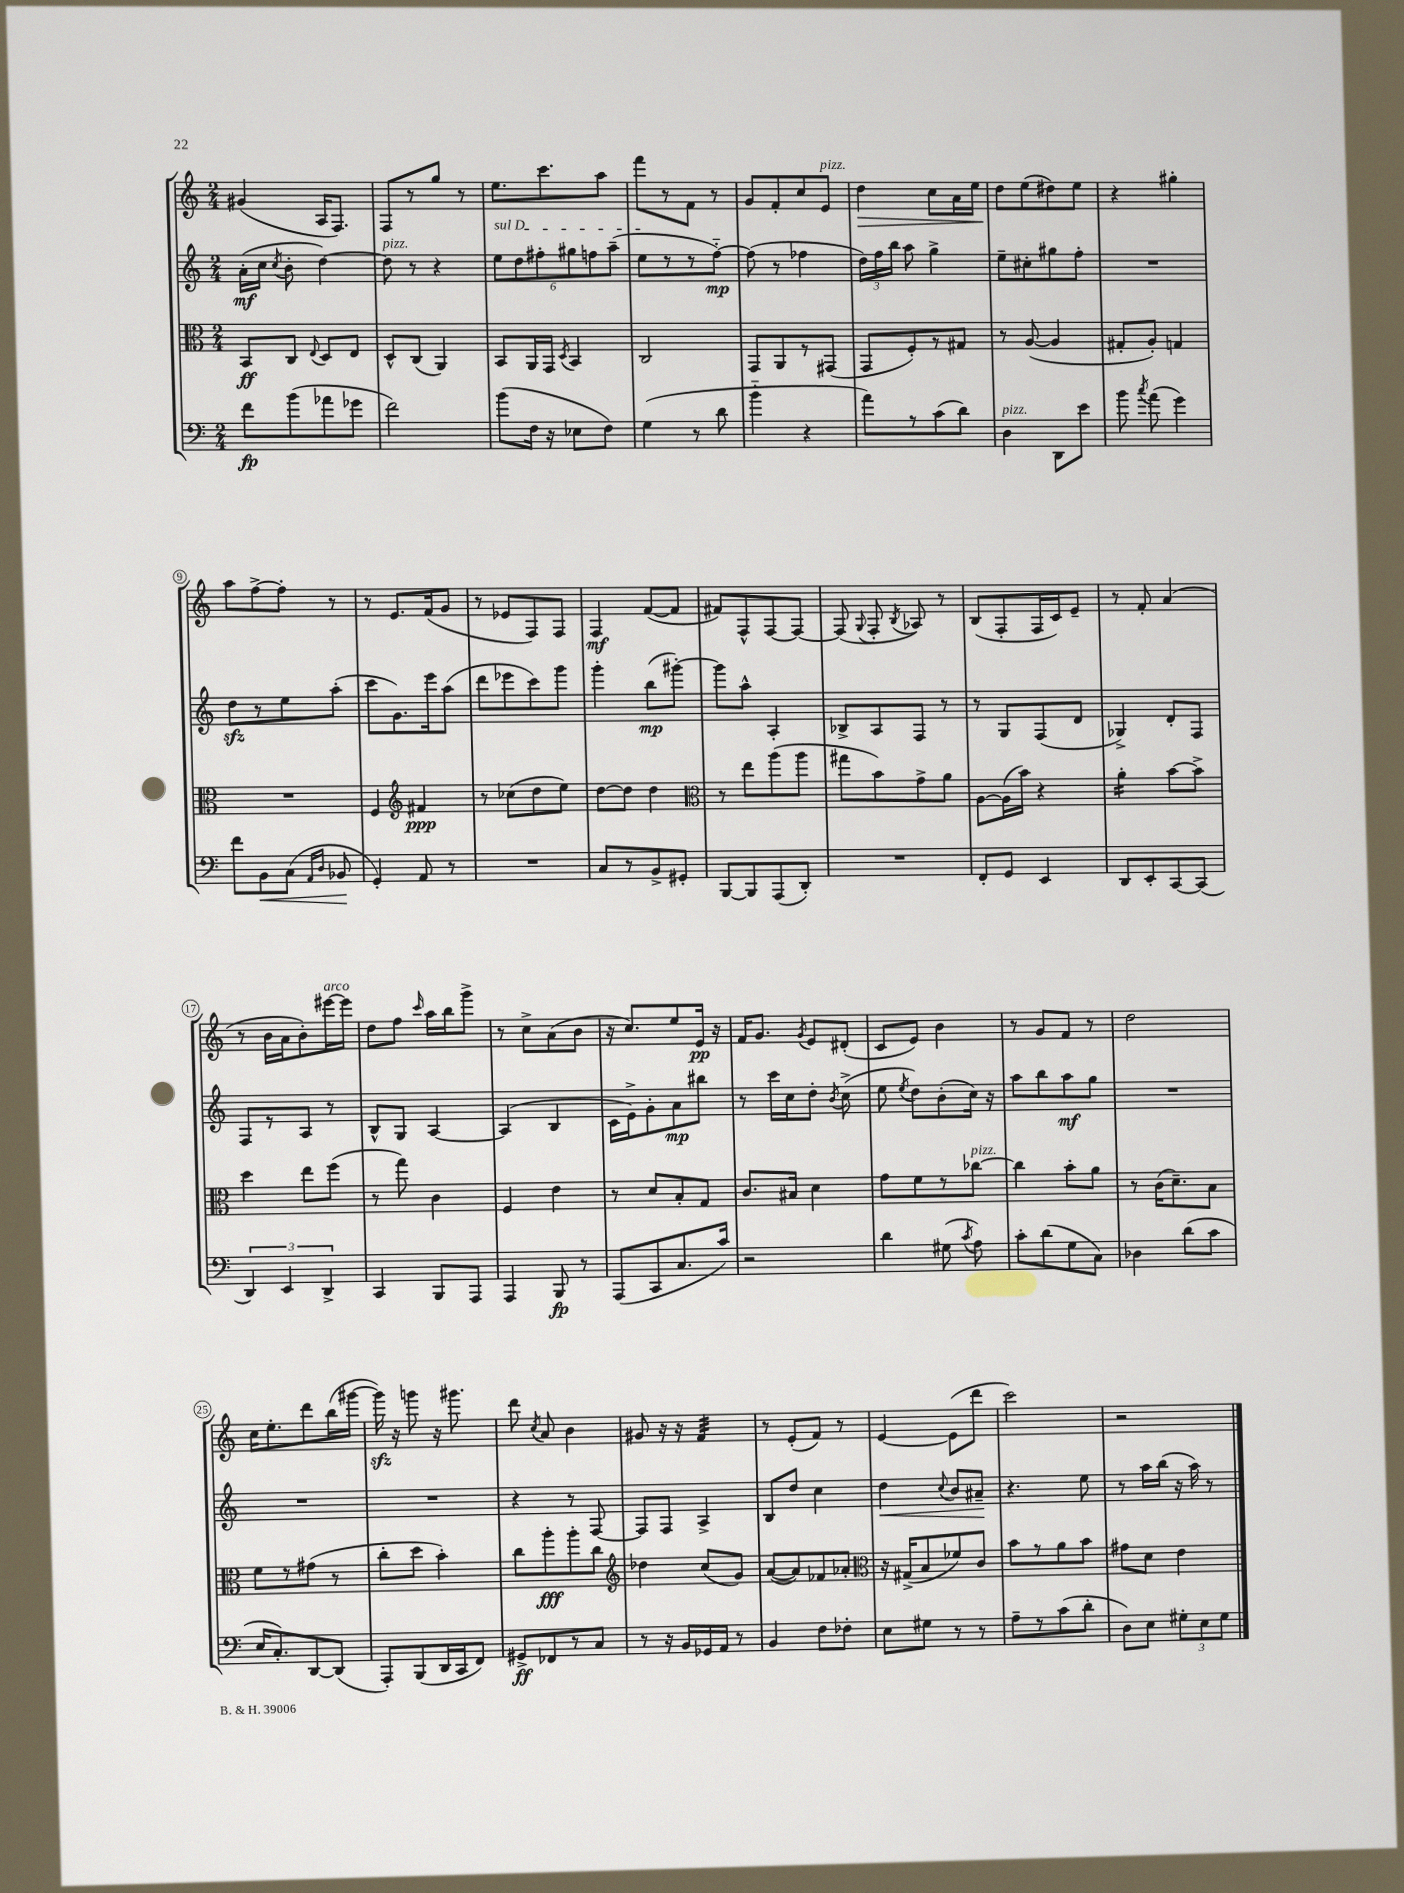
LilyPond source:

<<
\new StaffGroup <<
\new Staff = "s0" {
    \clef treble \key c \major \numericTimeSignature \time 2/4
    \autoBeamOff gis'4( a16[ f8.]) |
    f8[ r8 g''8] r8 |
    e''8.[ c'''8. a''8] |
    f'''8[ r8 f'8] r8 |
    g'8[ f'8-. c''8 e'8]^\markup { \italic "pizz." } |
    d''4\> c''8[ a'16 e''16] |
    d''8[\! e''8( dis''8) e''8] |
    r4 gis''4-. |
    a''8[ f''8~-> f''8]-. r8 |
    r8 e'8.[ f'16( g'8] |
    r8 ees'8[ f8) f8] |
    f4\mf f'8[~( f'8] |
    fis'8[) f8-^ f8~ f8]~ |
    f8( \appoggiatura { g8 } f8-. \acciaccatura { b8 } aes8) r8 |
    b8[( f8-. f16 c'16) e'8]-- |
    r8 f'8-. a'4( |
    r8 b'16[ a'16 b'8-.) eis'''16~^\markup { \italic "arco" } eis'''16] |
    d''8[ f''8] \grace { c'''16 } a''16[ b''16 g'''8]-> |
    r8 c''8[-> a'8( b'8] |
    r16 c''8.[) e''8 e'16]\pp r16 |
    f'16[ g'8.] \acciaccatura { g'8 } e'8[ dis'8]-.( |
    c'8[ e'8]) b'4 |
    r8 g'8[ f'8] r8 |
    d''2 |
    c''16[ e''8.-. d'''8 b''16( gis'''16]~ |
    gis'''16\sfz) r16 g'''8 r16 gis'''8. |
    d'''8 \acciaccatura { c''8 } a'8 b'4 |
    gis'8 r16 r16 f'4:32 |
    r8 e'8[-.( f'8]) r8 |
    e'4~ e'8[( d'''8] |
    c'''2) |
    r2 \bar "|." |
}
\new Staff = "s1" {
    \clef treble \key c \major \numericTimeSignature \time 2/4
    \autoBeamOff a'16[-.\mf( c''16] \acciaccatura { c''8 } b'8-. d''4~) |
    d''8^\markup { \italic "pizz." } r8 r4 |
    \tuplet 6/4 { \once \override TextSpanner.bound-details.left.text = \markup { \italic "sul D" } e''8[\startTextSpan d''8 fis''8-. gis''8 f''8 a''8]--( } |
    e''8[\stopTextSpan r8 r8 f''8]~-_\mp) |
    f''8( r8 fes''4 |
    \tuplet 3/2 { d''16[) f''16 b''16] } a''8 g''4-> |
    e''8[-- cis''8-. gis''8 f''8]-. |
    R2 |
    d''8[\sfz r8 e''8 a''8]-.( |
    c'''8[ g'8.) e'''16 a''8]( |
    d'''8[ ees'''8 c'''8) g'''8] |
    g'''4-. b''8[\mp( gis'''8]~-.) |
    gis'''8[ a''8]-^ a4-. |
    bes8[-> a8 f8] r8 |
    r8 g8[ f8( d'8] |
    ges4->) d'8[-. f8] |
    f8[ r8 a8] r8 |
    b8[-^ g8] a4~ |
    a4( b4 |
    c'16[ e'16->) g'8-. a'8\mp bis''8] |
    r8 c'''16[ c''16 d''8]-. \acciaccatura { b'8 } c''8->( |
    e''8 \acciaccatura { e''8 } d''8[) b'8-.( c''16]) r16 |
    a''8[ b''8 a''8\mf g''8] |
    R2 |
    R2 |
    R2 |
    r4 r8 f8~ |
    f8[ f8] a4-> |
    b8[ d''8] c''4 |
    d''4\< \appoggiatura { c''8 } b'8[ ais'8]--\! |
    r4. e''8 |
    r8 a''16[ b''16]( r16 a''16) r8 \bar "|." |
}
\new Staff = "s2" {
    \clef alto \key c \major \numericTimeSignature \time 2/4
    \autoBeamOff b,8[\ff c8] \appoggiatura { e8 } d8[ e8] |
    d8[-^ c8]( a,4) |
    b,8[ a,16 g,16] \acciaccatura { d8 } b,4 |
    c2 |
    g,8[ a,8 r8 gis,8]( |
    g,8[ f8-.) r8 gis8] |
    r8 a8~( a4 |
    gis8[-. a8]-.) g4 |
    R2 |
    f4 \clef treble fis'4\ppp |
    r8 ces''8[( d''8 e''8]) |
    d''8[~ d''8] d''4 |
    \clef alto r8 e''8[ a''8( a''8] |
    gis''8[ b'8) g'8-> a'8] |
    a8[~ a16( b'16]) r4 |
    a'4:16-. b'8[~ b'8]-> |
    d''4 e''8[ f''8]( |
    r8 g''8) c'4 |
    f4 e'4 |
    r8 d'8[ b8-. g8] |
    c'8.[ bis16] d'4 |
    g'8[ f'8 r8 ces''8]~^\markup { \italic "pizz." } |
    ces''4 b'8[-. a'8] |
    r8 c'16[( d'8.--) b8] |
    f'8[ r8 gis'8]( r8 |
    c''8[-. d''8] b'4-.) |
    c''8[ a''8-.\fff a''8-. c''8] |
    \clef treble des''4 c''8[( g'8]) |
    a'8[~( a'8) fes'8 aes'8]-. |
    \clef alto r16 gis16[->( b8 fes'8) c'8] |
    b'8[ r8 a'8 b'8] |
    gis'8[ d'8] e'4 \bar "|." |
}
\new Staff = "s3" {
    \clef bass \key c \major \numericTimeSignature \time 2/4
    \autoBeamOff f'8[\fp b'8( aes'8 ges'8] |
    f'2) |
    b'8[( f16] r16 ees8[ f8]) |
    g4( r8 d'8 |
    b'4-_ r4 |
    a'8[) r8 c'8( d'8]) |
    d4^\markup { \italic "pizz." } d,8[ e'8] |
    b'8 \acciaccatura { c''8 } a'8( g'4) |
    f'8[ b,8\< c8]( \grace { a,16[ d16] } bes,8\! |
    g,4-.) a,8 r8 |
    R2 |
    c8[ r8 b,8-> gis,8]-. |
    b,,8[~ b,,8 a,,8( d,8]-.) |
    R2 |
    f,8[-. g,8] e,4 |
    d,8[ e,8-. c,8~ c,8]( |
    \tuplet 3/2 { d,4) e,4 d,4-> } |
    c,4 b,,8[ a,,8] |
    a,,4 b,,8\fp r8 |
    a,,8[( c,8 c8. c'16]) |
    r2 |
    d'4 gis8( \acciaccatura { c'8 } a8) |
    c'8[-. d'8( g8 c8]) |
    des4 d'8[( c'8] |
    e16[ c8.-.) d,8~ d,8]( |
    a,,8[-.) b,,8( d,16 c,16 f,8]) |
    gis,8[->\ff fes,8 r8 c8] |
    r8 r16 b,16[ ges,16 a,16] r8 |
    b,4 f8[ fes8]-. |
    e8[ gis8] r8 r8 |
    a8[-- r8 c'8( d'8]-. |
    d8[) e8] \tuplet 3/2 { gis8[-. e8 gis8] } \bar "|." |
}
>>
>>
\layout { \context { \Score \override BarNumber.stencil = #(make-stencil-circler 0.1 0.3 ly:text-interface::print) } }
